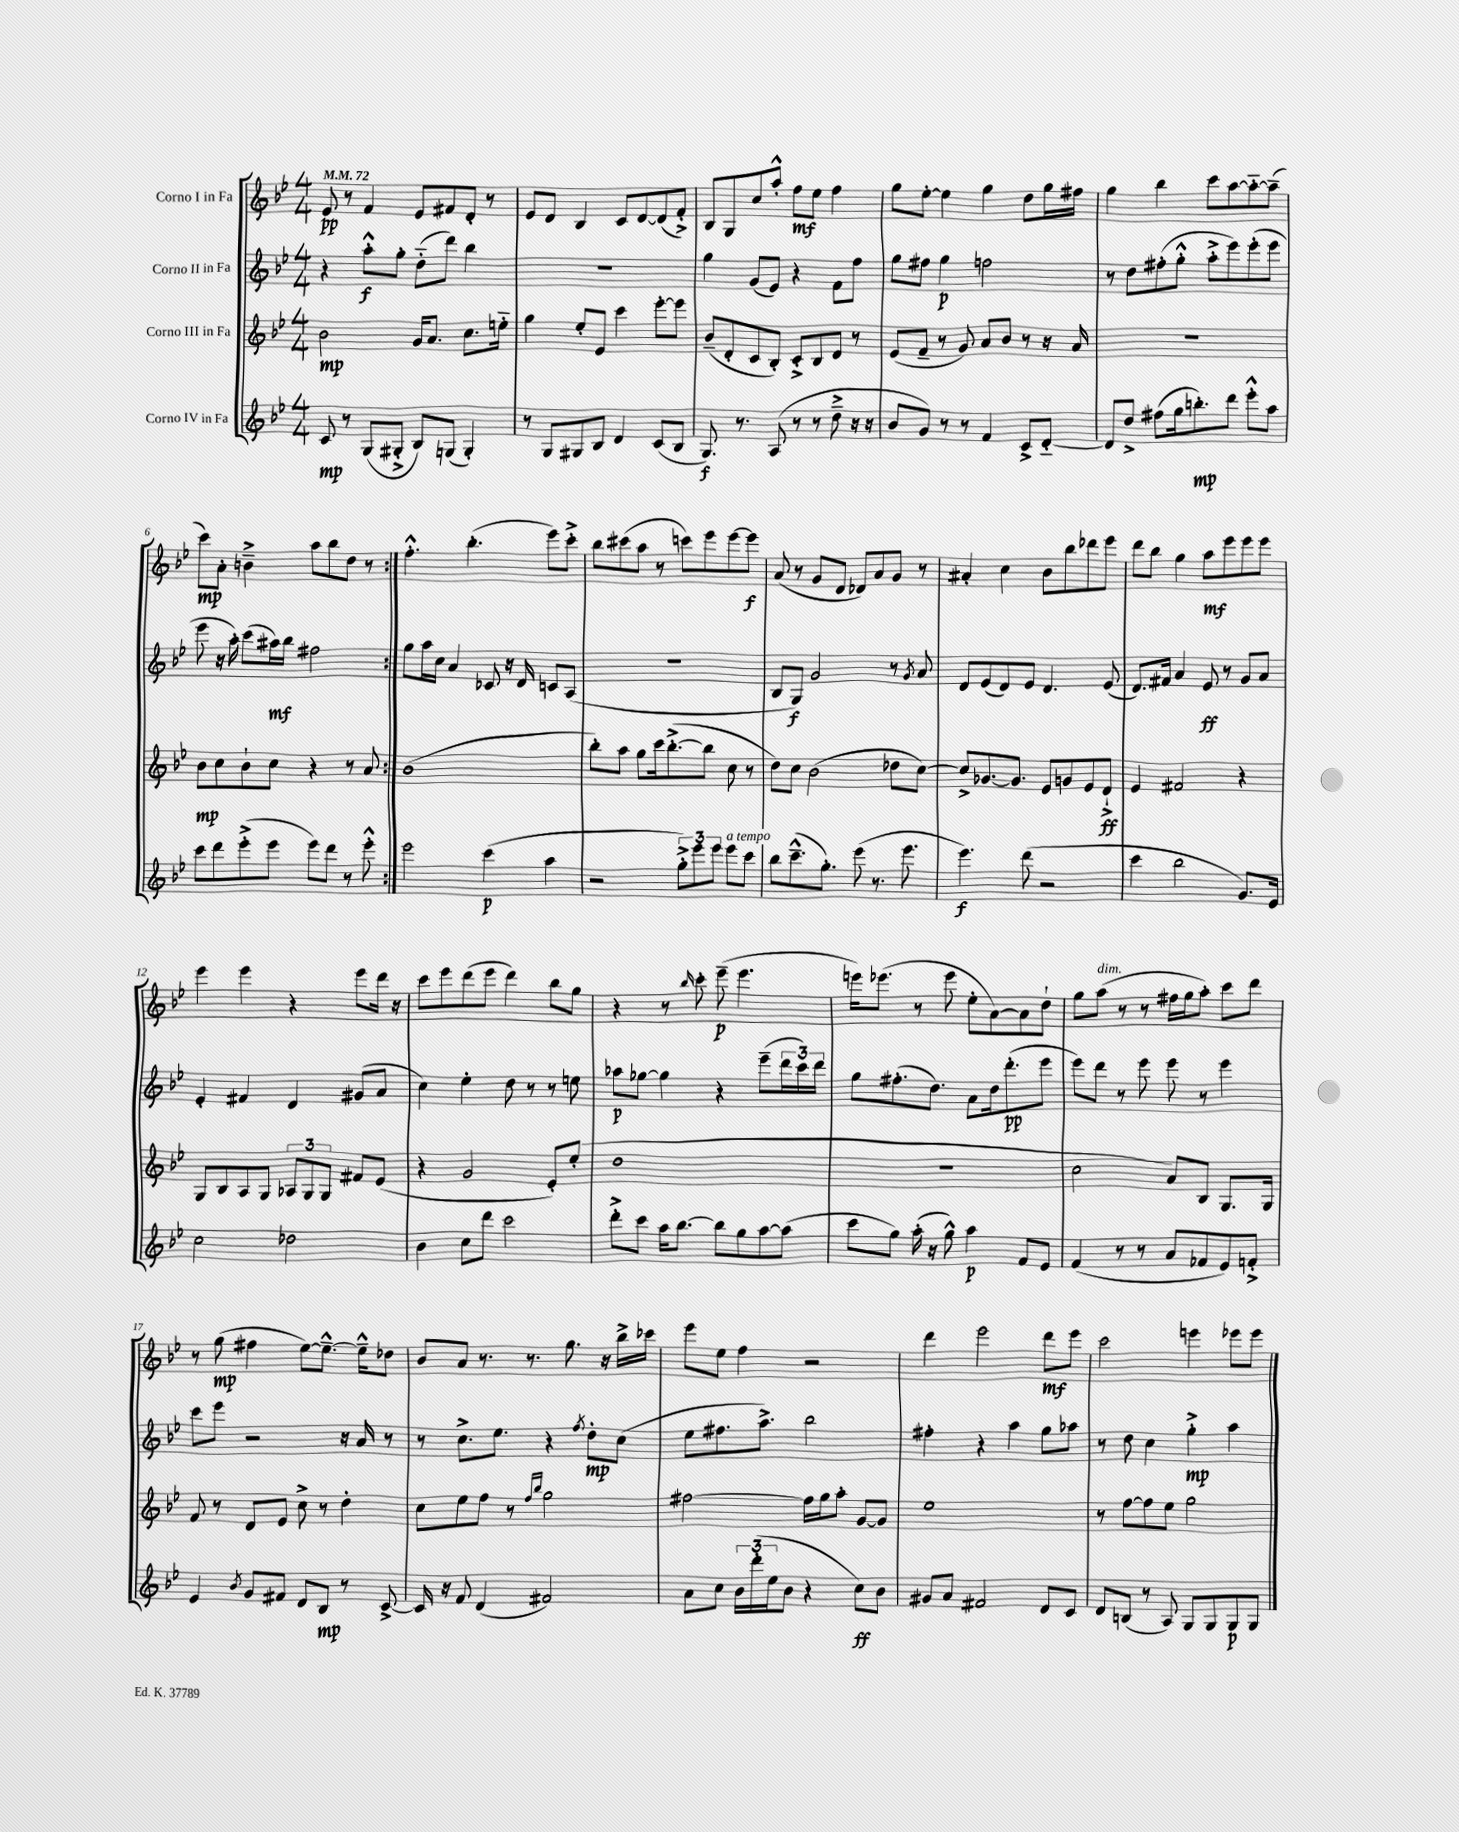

**kern	**kern	**kern	**kern
*staff4	*staff3	*staff2	*staff1
*clefG2	*clefG2	*clefG2	*clefG2
*k[b-e-]	*k[b-e-]	*k[b-e-]	*k[b-e-]
*M4/4	*M4/4	*M4/4	*M4/4
*MM72	*MM72	*MM72	*MM72
8c/	2b-\	4r	8e-/
8r	.	.	8r
(8G/L	.	8aa'^^\L	4f/
8G#'^/J	.	8gg'\J	.
8B-/L)	16g/LK	(8dd'~\L	8e-/L
.	8.a/J	.	.
(8G/J	.	8ddd\J)	8f#/
4G'/)	8.cc\L	4bb-\	8d'/J
.	.	.	8r
.	16ee'~\Jk	.	.
=	=	=	=
8r	4gg\	1r	8e-/L
8G/L	.	.	8d/J
8G#/	8ee-'/L	.	4B-/
8B-/J	8e-/J	.	.
4d/	4ccc\	.	8c/L
.	.	.	[8d/
(8c/L	[8eee-'\L	.	(8d/]
8B-/J	8eee-\]J	.	8f'^/J)
=	=	=	=
8.G/)	(8b-~/L	4gg\	8B-/L
.	8d'/	.	8G/
8.r	.	.	.
.	8c/	(8g/L	8cc/
(8A/	8B-'/J)	8e-/J)	8aa'^^/J
8r	8c'^/L	4r	8ff\L
8r	8B-/	.	8ee-\J
8dd~^\	8d/J	8f\L	4ff\
16r	8r	8ff\J	.
16r	.	.	.
=	=	=	=
8b-/L	(8e-/L	8gg\L	8gg\L
8g/J)	8f~/J	8ff#\J	[8ee-'\J
8r	8r	4gg\	4ee-\]
8r	8g/)	.	.
4f/	8a/L	2ff\	4gg\
.	8b-/J	.	.
8c^/L	8r	.	8dd\L
[8d'~/J	16r	.	16gg\L
.	16a/	.	16ff#\JJ
=	=	=	=
8d/]L	1r	8r	4gg\
8dd^/J	.	8dd\L	.
(8ff#\L	.	(8ff#'\	4bb-\
16gg\k	.	8gg'^^\J	.
8.bb'\)	.	.	.
.	.	8aa'^\L	8ccc\L
8ddd\J	.	8eee-\)	[8aa\
8eee-'^^\L	.	(8eee-'\	8aa'~\_
8aa\J	.	8eee-\J	(8aa~\]J
=	=	=	=
8ccc\L	8b-\L	8eee-\	8ccc\L)
8ddd\	8cc\	16r	8a'\J
.	.	16aa'\)	.
(8eee-'^\	8b-`\	(8ccc\L	4b~^\
8eee-\J	8cc\J	16aa#\L)	.
.	.	16bb-\JJ	.
8eee-\L)	4r	2ff#\	8aa\L
8ddd\J	.	.	8bb-\
8r	8r	.	8dd\J
8eee-'^^\	8a/	.	8r
=:|!	=:|!	=:|!	=:|!
2eee-\	(1b-	8gg\L	4.ff'^^\
.	.	16aa\L	.
.	.	16cc\JJ	.
.	.	4a/	.
.	.	.	(4.bb-'\
(4ccc\	.	8c-/	.
.	.	16r	.
.	.	16d/	.
4aa\	.	8c/L	8eee-\L)
.	.	(8A/J	8ccc'^\J
=	=	=	=
2r	8bb-'\L)	1r	8bb-\L
.	8aa\J	.	(8ccc#\
.	8gg\L	.	8aa\J
.	16ccc\k	.	8r
.	([8.bb-'^\	.	.
12gg'^\L)	.	.	8ccc\L)
12eee-\	.	.	.
.	8bb-\]J	.	8eee-\
12eee-\J	.	.	.
8eee-\L	8cc\	.	[8eee-\
8ccc\J	8r	.	8eee-\]J
=	=	=	=
8bb-\L	8dd\L)	8B-/L	(8a/
(8.ccc~^^\	8cc\J	8G/J)	8r
.	(2b-\	2g/	8g/L
8.gg'\J)	.	.	.
.	.	.	8d/J
(8eee-\	.	.	8d-/L)
8.r	.	.	8a/
.	8dd-\L	8r	8g/J
8.eee-\	.	.	.
.	.	8qg/	.
.	[8cc\J)	8a/	8r
=	=	=	=
4.eee-\)	8cc^/]L	8d/L	4a#'/
.	[8.g-/	(8e-/	.
.	.	8d/)	4cc\
.	8.g-/]J	.	.
(8ddd\	.	8e-/J	.
2r	8e-/L	4.d/	8b-\L
.	8g/	.	8bb-\
.	8e-/	.	8ddd-\
.	8d`^/J	(8e-/	8eee-\J
=	=	=	=
4ccc\	4e-/	8.d/L)	8ddd\L
.	.	.	8bb-\J
.	.	16f#/Jk	.
2bb-\	2f#/	4a/	4gg\
.	.	8e-/	8aa\L
.	.	8r	8eee-\
8.g/L)	4r	8g/L	8eee-\
.	.	8a/J	8eee-\J
16e-/Jk	.	.	.
=	=	=	=
2cc\	8G/L	4e-'/	4eee-\
.	8B-/	.	.
.	8A/	4f#/	4eee-\
.	8G/J	.	.
2dd-\	12A-/L	4d/	4r
.	12G/	.	.
.	12G/J	.	.
.	8f#/L	(8g#/L	8eee-\L
.	(8e-/J	8a/J	16ddd\Jk
.	.	.	16r
=	=	=	=
4b-\	4r	4cc\)	8ccc\L
.	.	.	8eee-\
8cc\L	2g/	4ee-'\	(8ddd\
8ddd\J	.	.	8eee-\J
2ccc\	.	8dd\	4ddd\)
.	.	8r	.
.	8e-'/L)	8r	8bb-\L
.	(8ee-'/J	8ee\	8gg\J
=	=	=	=
8ddd'^\L	1dd	8aa-\L	4r
8ccc\J	.	[8gg-\J	.
16aa\LK	.	4gg-\]	8r
[8.bb-\J	.	.	.
.	.	.	16qqbb-/
.	.	.	8ccc'\
8bb-\]L	.	4r	(8eee-~\
8gg\	.	.	4.eee-\
[8aa\	.	(8eee-~\L	.
(8aa\]J	.	24ddd\L	.
.	.	24ccc\)	.
.	.	24ddd\JJ	.
=	=	=	=
8ccc\L	1r	8gg\L	16eee\LK)
.	.	.	(8.eee-\J
8gg\J)	.	(8.ff#'\	.
(16aa'\	.	.	8r
16r	.	8.dd\J)	.
8gg^^\)	.	.	8eee-\
4aa\	.	8a\L	8ee-'\L
.	.	16dd\k	[8a\)
.	.	(8.ddd'\	.
8f/L	.	.	8a\]
8e-/J	.	8eee-\J	8dd`\J
=	=	=	=
(4f/	2cc\	8eee-\L)	8gg\L
.	.	8ddd\J	(8aa\J
8r	.	8r	8r
8r	.	8eee-\	8r
8a/L	8a/L)	8eee-\	16ff#\LL
.	.	.	16gg\J
8f-/	8B-/J	8r	8aa'\J)
8e-/)	8.G/L	4eee-\	8ccc\L
8f'^/J	.	.	8ddd\J
.	16G/Jk	.	.
=	=	=	=
4e-/	8f/	8ccc\L	8r
.	8r	8eee-\J	(8gg\
8qb-/	.	.	.
8g/L	8d/L	2r	4ff#\
8f#/J	8e-/J	.	.
8d/L	8cc^\	.	[8ee-\L)
8B-/J	8r	.	8.ee-~^^\_J
8r	4dd'\	16r	.
.	.	16a/	16ee-~^^\]LK
[8c^/	.	8r	8dd-\J
=	=	=	=
16c/]	8cc\L	8r	8b-/L
16r	.	.	.
8f/	8ee-\	8.cc^\L	8a/J
(4d/	8ff\J	.	8.r
.	.	8.ee-\J	.
.	8r	.	.
.	.	.	8.r
.	16qqff/LL	.	.
.	16qqbb-/JJ	.	.
2f#/)	2gg\	4r	.
.	.	.	8.gg\
.	.	8qff/	.
.	.	8dd'\L	.
.	.	.	16r
.	.	(8cc\J	16bb-^\LL
.	.	.	16ccc-\JJ
=	=	=	=
8a\L	[2ff#\	8ee-\L	8eee-\L
8cc\J	.	8.ff#\	8ee-\J
24b-\LL	.	.	4ff\
(24ddd'\	.	.	.
.	.	8.aa^\J)	.
24ee-\J	.	.	.
8b-\J	.	.	.
4r	16ff#\]LL	2bb-\	2r
.	16gg\J	.	.
.	8aa'\J	.	.
8cc\L)	[8g/L	.	.
8b-\J	8g/]J	.	.
=	=	=	=
8g#/L	1ee-	4ff#'\	4ddd\
8a/J	.	.	.
2f#/	.	4r	2eee-\
.	.	4aa\	.
8d/L	.	8gg\L	8ddd\L
8c/J	.	8aa-\J	8eee-\J
=	=	=	=
8d/L	8r	8r	2ccc\
(8B/J	[8ff\L	8dd\	.
8r	8ff\]	4cc\	.
8A/)	8ee-\J	.	.
8G/L	2gg\	4gg'^\	4eee\
8G/	.	.	.
8G/	.	4aa\	8eee-\L
8G/J	.	.	8eee-\J
==	==	==	==
*-	*-	*-	*-
